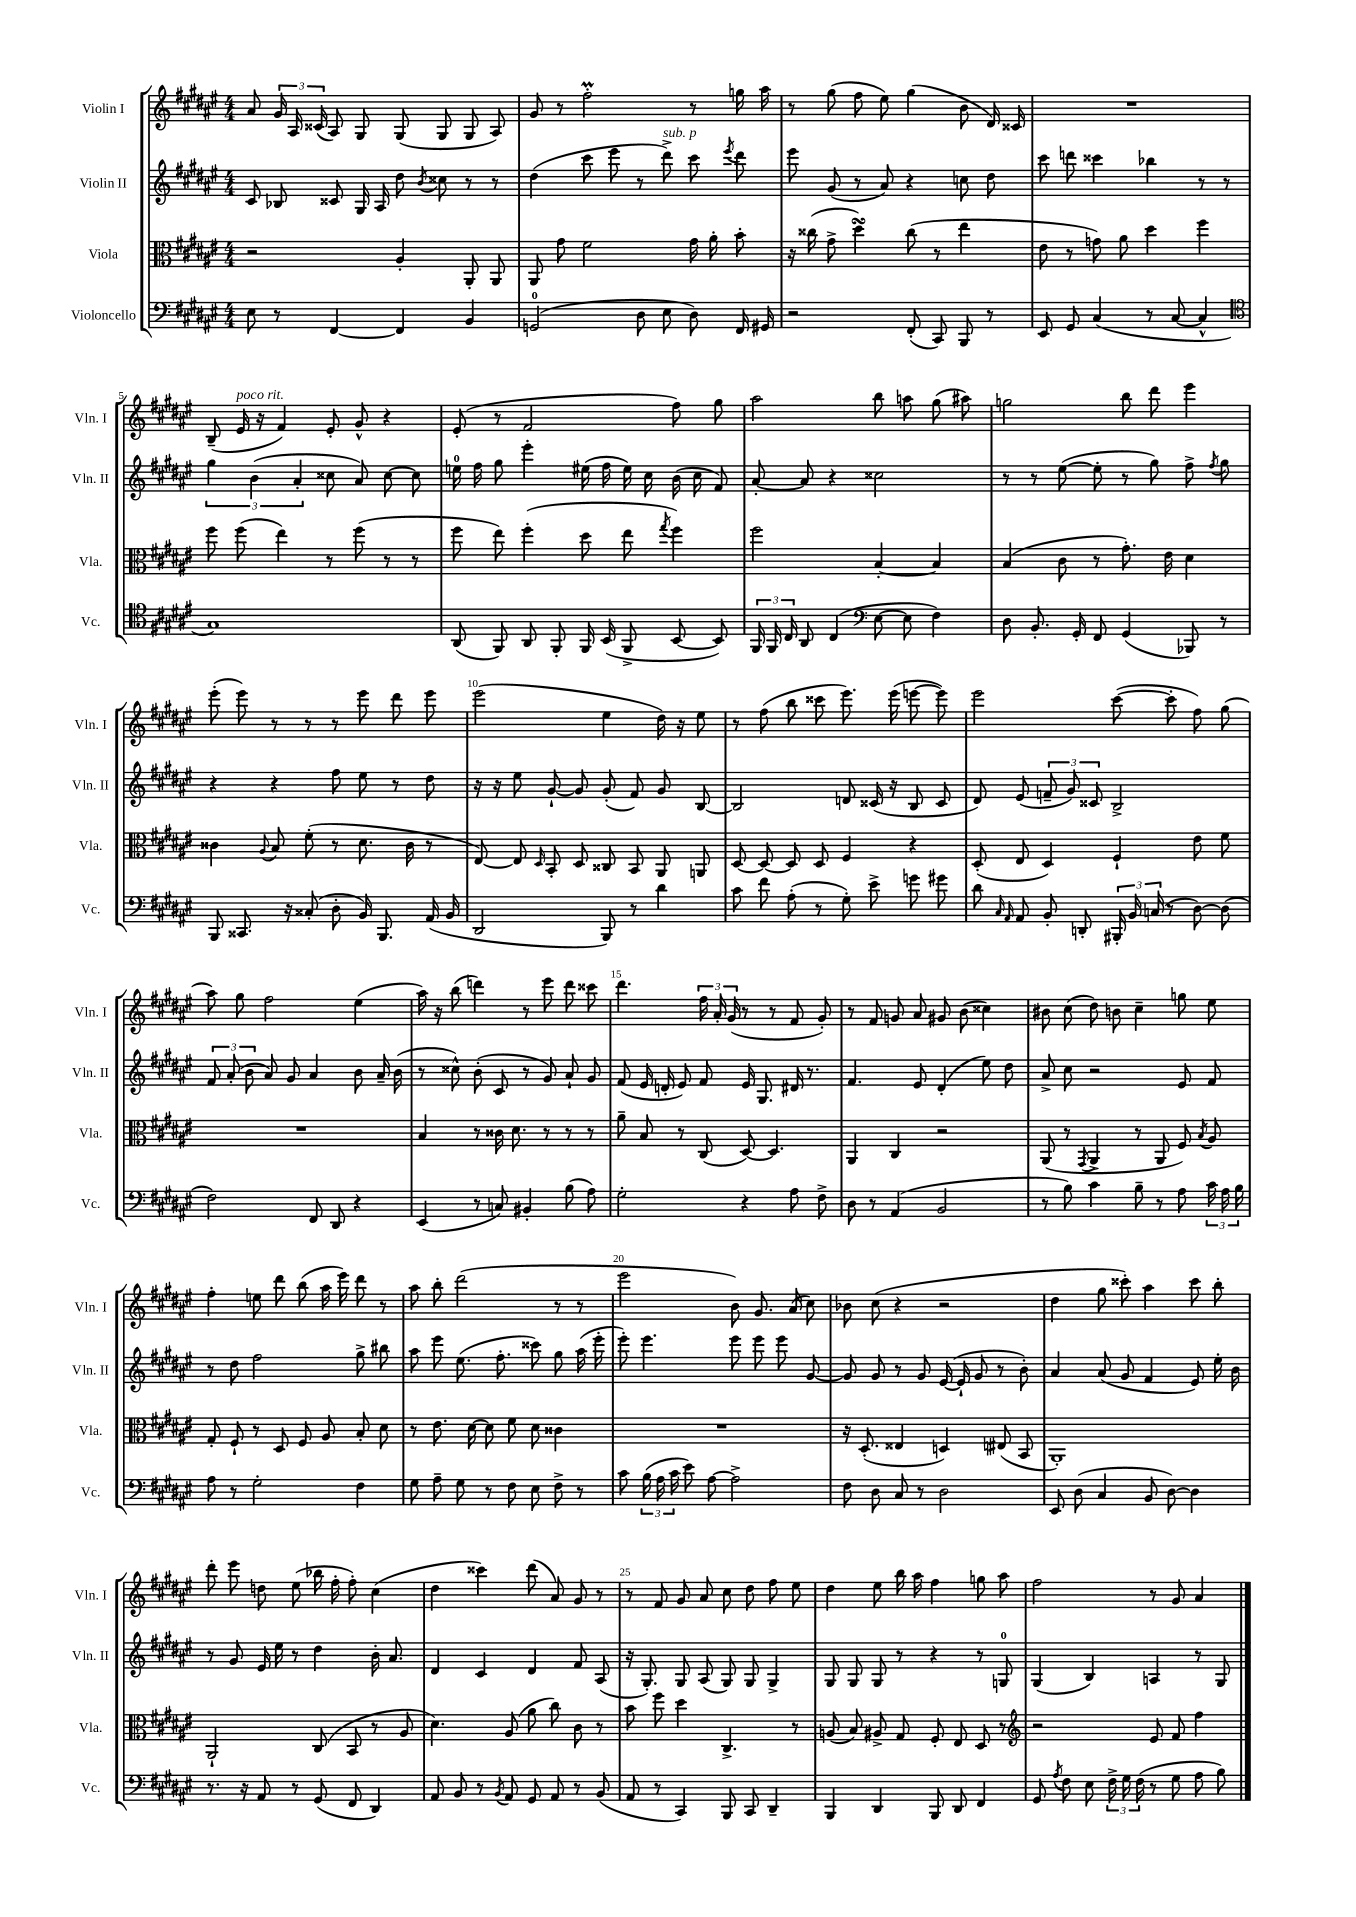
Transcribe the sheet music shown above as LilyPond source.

<<
\new StaffGroup <<
\new Staff = "s0" \with { instrumentName = "Violin I" shortInstrumentName = "Vln. I" } {
    \clef treble \key fis \major \numericTimeSignature \time 4/4
    \autoBeamOff ais'8 \tuplet 3/2 { gis'16 ais16 cisis'16( } ais8) gis8 gis8( gis8 gis8 ais8) |
    gis'8 r8 fis''2-.\prall r8 g''16 ais''16 |
    r8 gis''8( fis''8 eis''8) gis''4( b'8 dis'16) cisis'16 |
    R1 |
    b8--( eis'16^\markup { \italic "poco rit." } r16 fis'4) eis'8-. gis'8-^ r4 |
    eis'8-.( r8 fis'2 fis''8) gis''8 |
    ais''2 b''8 a''8 gis''8( ais''8) |
    g''2 b''8 dis'''8 eis'''4 |
    eis'''8-.( eis'''8) r8 r8 r8 eis'''8 dis'''8 eis'''8 |
    eis'''2( eis''4 dis''16) r16 eis''8 |
    r8 fis''8( b''8 cisis'''8 eis'''8.) eis'''16( e'''8~ e'''8) |
    eis'''2 cis'''8~( cis'''8-. fis''8) gis''8( |
    ais''8) gis''8 fis''2 eis''4( |
    ais''16) r16 b''8( d'''4) r8 eis'''8 d'''8 cisis'''8 |
    dis'''4. \tuplet 3/2 { fis''16 ais'16-. gis'16( } r8 r8 fis'8 gis'8-.) |
    r8 fis'8 g'8 ais'8 gis'8 b'8( cisis''4) |
    bis'8 cis''8( dis''8) b'8 cis''4-- g''8 eis''8 |
    fis''4-. e''8 dis'''8 b''8( ais''16 eis'''16) dis'''8 r8 |
    ais''8 b''8-. dis'''2( r8 r8 |
    eis'''2 b'8) gis'8. ais'16( cis''8) |
    bes'8 cis''8( r4 r2 |
    dis''4 gis''8 cisis'''8-.) ais''4 cisis'''8 b''8-. |
    dis'''8-. eis'''8 d''8 eis''8( bes''16 fis''16-. fis''8-.) cis''4( |
    dis''4 cisis'''4) dis'''8( ais'8) gis'8 r8 |
    r8 fis'8 gis'8 ais'8 cis''8 dis''8 fis''8 eis''8 |
    dis''4 eis''8 b''16 ais''16 fis''4 g''8 ais''8 |
    fis''2 r8 gis'8 ais'4 \bar "|." |
}
\new Staff = "s1" \with { instrumentName = "Violin II" shortInstrumentName = "Vln. II" } {
    \clef treble \key fis \major \numericTimeSignature \time 4/4
    \autoBeamOff cis'8 bes8 cisis'8 gis16 ais16 dis''8 \acciaccatura { b'8 } cisis''8 r8 r8 |
    dis''4( cis'''8 eis'''8 r8 dis'''8->^\markup { \italic "sub. p" }) cis'''8 \acciaccatura { eis'''8 } dis'''8 |
    eis'''8 gis'8( r8 ais'8) r4 c''8 dis''8 |
    cis'''8 d'''8 cisis'''4 bes''4 r8 r8 |
    \tuplet 3/2 { gis''4 b'4( ais'4-. } cisis''8 ais'8) cisis''8~ cisis''8 |
    e''16-0 fis''16 gis''8 eis'''4-. eis''16( fis''16 eis''16) cis''16 b'16( cis''16 fis'8) |
    ais'8~-. ais'8 r4 cisis''2 |
    r8 r8 eis''8~( eis''8-. r8 gis''8) fis''8-> \acciaccatura { fis''8 } gis''8 |
    r4 r4 fis''8 eis''8 r8 dis''8 |
    r16 r16 eis''8 gis'8~-! gis'8 gis'8-.( fis'8) gis'8 b8~ |
    b2 d'8 cisis'16( r16 b8 cisis'8 |
    dis'8) eis'8( \tuplet 3/2 { f'8-- gis'8) cisis'8 } b2-> |
    \tuplet 3/2 { fis'8 ais'8-.( b'8 } ais'8) gis'8 ais'4 b'8 ais'16-- b'16( |
    r8 cisis''8-^) b'8-.( cis'8 r8 gis'8) ais'8-! gis'8 |
    fis'8( eis'16 d'16-. eis'8) fis'8 eis'16 gis8. dis'16 r8. |
    fis'4. eis'8 dis'4-.( eis''8) dis''8 |
    ais'8-> cis''8 r2 eis'8 fis'8 |
    r8 dis''8 fis''2 gis''8-> bis''8 |
    ais''8 eis'''8 eis''8.( fis''8.-. cisis'''8) gis''8 ais''16( eis'''16-. |
    eis'''8-.) eis'''4. eis'''8 eis'''8 eis'''8 gis'8~ |
    gis'8 gis'8 r8 gis'8 eis'16~( eis'16-! gis'8 r8 b'8-.) |
    ais'4 ais'8( gis'8 fis'4 eis'8) eis''16-. b'16 |
    r8 gis'8 eis'16 eis''16 r8 dis''4 b'16-. ais'8. |
    dis'4 cis'4 dis'4 fis'8 ais8( |
    r16 gis8.-.) gis8 ais8( gis8) gis8 gis4-> |
    gis8 gis8 gis8 r8 r4 r8 g8-0 |
    gis4( b4) a4 r8 gis8 \bar "|." |
}
\new Staff = "s2" \with { instrumentName = "Viola" shortInstrumentName = "Vla." } {
    \clef alto \key fis \major \numericTimeSignature \time 4/4
    \autoBeamOff r2 ais4-. ais,8-. ais,8 |
    ais,8 gis'8 fis'2 gis'16 ais'16-. b'8-. |
    r16 cisis''16( gis'8-> dis''4\turn) cisis''8( r8 eis''4 |
    eis'8 r8 g'8) ais'8 dis''4 fis''4 |
    fis''8 fis''8( eis''4) r8 fis''8( r8 r8 |
    fis''8 eis''8) fis''4-.( dis''8 eis''8 \acciaccatura { gis''8 } fis''4) |
    fis''2 b4~-. b4 |
    b4( cis'8 r8 gis'8.-.) eis'16 dis'4 |
    cisis'4 \appoggiatura { ais8 } b8 fis'8-.( r8 dis'8. cisis'16 r8 |
    eis8~) eis8 \grace { dis16 } b,8-. dis8 cisis8 b,8 ais,8 a,8 |
    dis8~ dis8~ dis8 dis8 fis4 r4 |
    dis8-.( eis8 dis4) fis4-! eis'8 fis'8 |
    R1 |
    b4 r8 cisis'16 dis'8. r8 r8 r8 |
    ais'8-- b8 r8 cis8( dis8~) dis4. |
    ais,4 cis4 r2 |
    ais,8( r8 \acciaccatura { gis,8 } ais,4-> r8 ais,8 fis8) \acciaccatura { b8 } ais8 |
    gis8-. fis8-! r8 dis8 fis8 ais8 b8-. dis'8 |
    r8 eis'8. dis'16~ dis'8 fis'8 dis'8 cisis'4 |
    R1 |
    r16 dis8.-.( eisis4 d4) eis8( b,8 |
    ais,1-.) |
    ais,2-! cis8( b,8 r8 ais8 |
    dis'4.) ais8( ais'8 cis''8) cis'8 r8 |
    b'8 fis''8 dis''4 cis4.-> r8 |
    a8( b8) ais8-> gis8 fis8-. eis8 dis8 r8 |
    \clef treble r2 eis'8 fis'8 fis''4 \bar "|." |
}
\new Staff = "s3" \with { instrumentName = "Violoncello" shortInstrumentName = "Vc." } {
    \clef bass \key fis \major \numericTimeSignature \time 4/4
    \autoBeamOff eis8 r8 fis,4~ fis,4 b,4 |
    g,2-0( dis8 eis8 dis8) fis,16 gis,16 |
    r2 fis,8-.( cis,8) b,,8 r8 |
    eis,8 gis,8 cis4( r8 cis8~ cis4-^ |
    \clef tenor gis1) |
    ais,8( fis,8) ais,8 fis,8-. fis,16 b,16( fis,8-> b,8~ b,8) |
    \tuplet 3/2 { fis,16 fis,16 cis16 } ais,8 cis4( \clef bass eis8~ eis8 fis4) |
    dis8 b,8.-. gis,16-. fis,8 gis,4( bes,,8) r8 |
    b,,8 cisis,8. r16 cisis8-.( dis8-. b,16) b,,8. ais,16( b,16 |
    dis,2 b,,8) r8 dis'4 |
    cis'8 fis'8 ais8-.( r8 gis8-.) eis'8-> g'8 gis'8 |
    dis'8 \grace { cis16 ais,16 } ais,8 b,8-. d,8-. \tuplet 3/2 { bis,,16-. b,16 c16( } r8 dis8~) dis8( |
    fis2) fis,8 dis,8 r4 |
    eis,4( r8 c8) bis,4-. b8( ais8) |
    gis2-. r4 ais8 fis8-> |
    dis8 r8 ais,4( b,2 |
    r8 b8) cis'4 b8-- r8 ais8 \tuplet 3/2 { cis'16 ais16 b16 } |
    ais8 r8 gis2-. fis4 |
    gis8 ais8-- gis8 r8 fis8 eis8 fis8-> r8 |
    cis'8 \tuplet 3/2 { b16( ais16 cis'16 } eis'8) ais8~ ais2-> |
    fis8 dis8 cis8 r8 dis2 |
    eis,8 dis8( cis4 b,8 dis8~) dis4 |
    r8. r16 ais,8 r8 gis,8( fis,8 dis,4) |
    ais,8 b,8 r8 \acciaccatura { b,8 } ais,8 gis,8 ais,8 r8 b,8( |
    ais,8 r8 cis,4) b,,8 cis,8 dis,4-- |
    b,,4 dis,4 b,,8 dis,8 fis,4 |
    gis,8 \acciaccatura { ais8 } fis8 eis8 \tuplet 3/2 { fis16-> gis16 fis16( } r8 gis8 ais8 b8) \bar "|." |
}
>>
>>
\layout { \context { \Score \override BarNumber.break-visibility = ##(#f #t #t) barNumberVisibility = #(every-nth-bar-number-visible 5) } }
